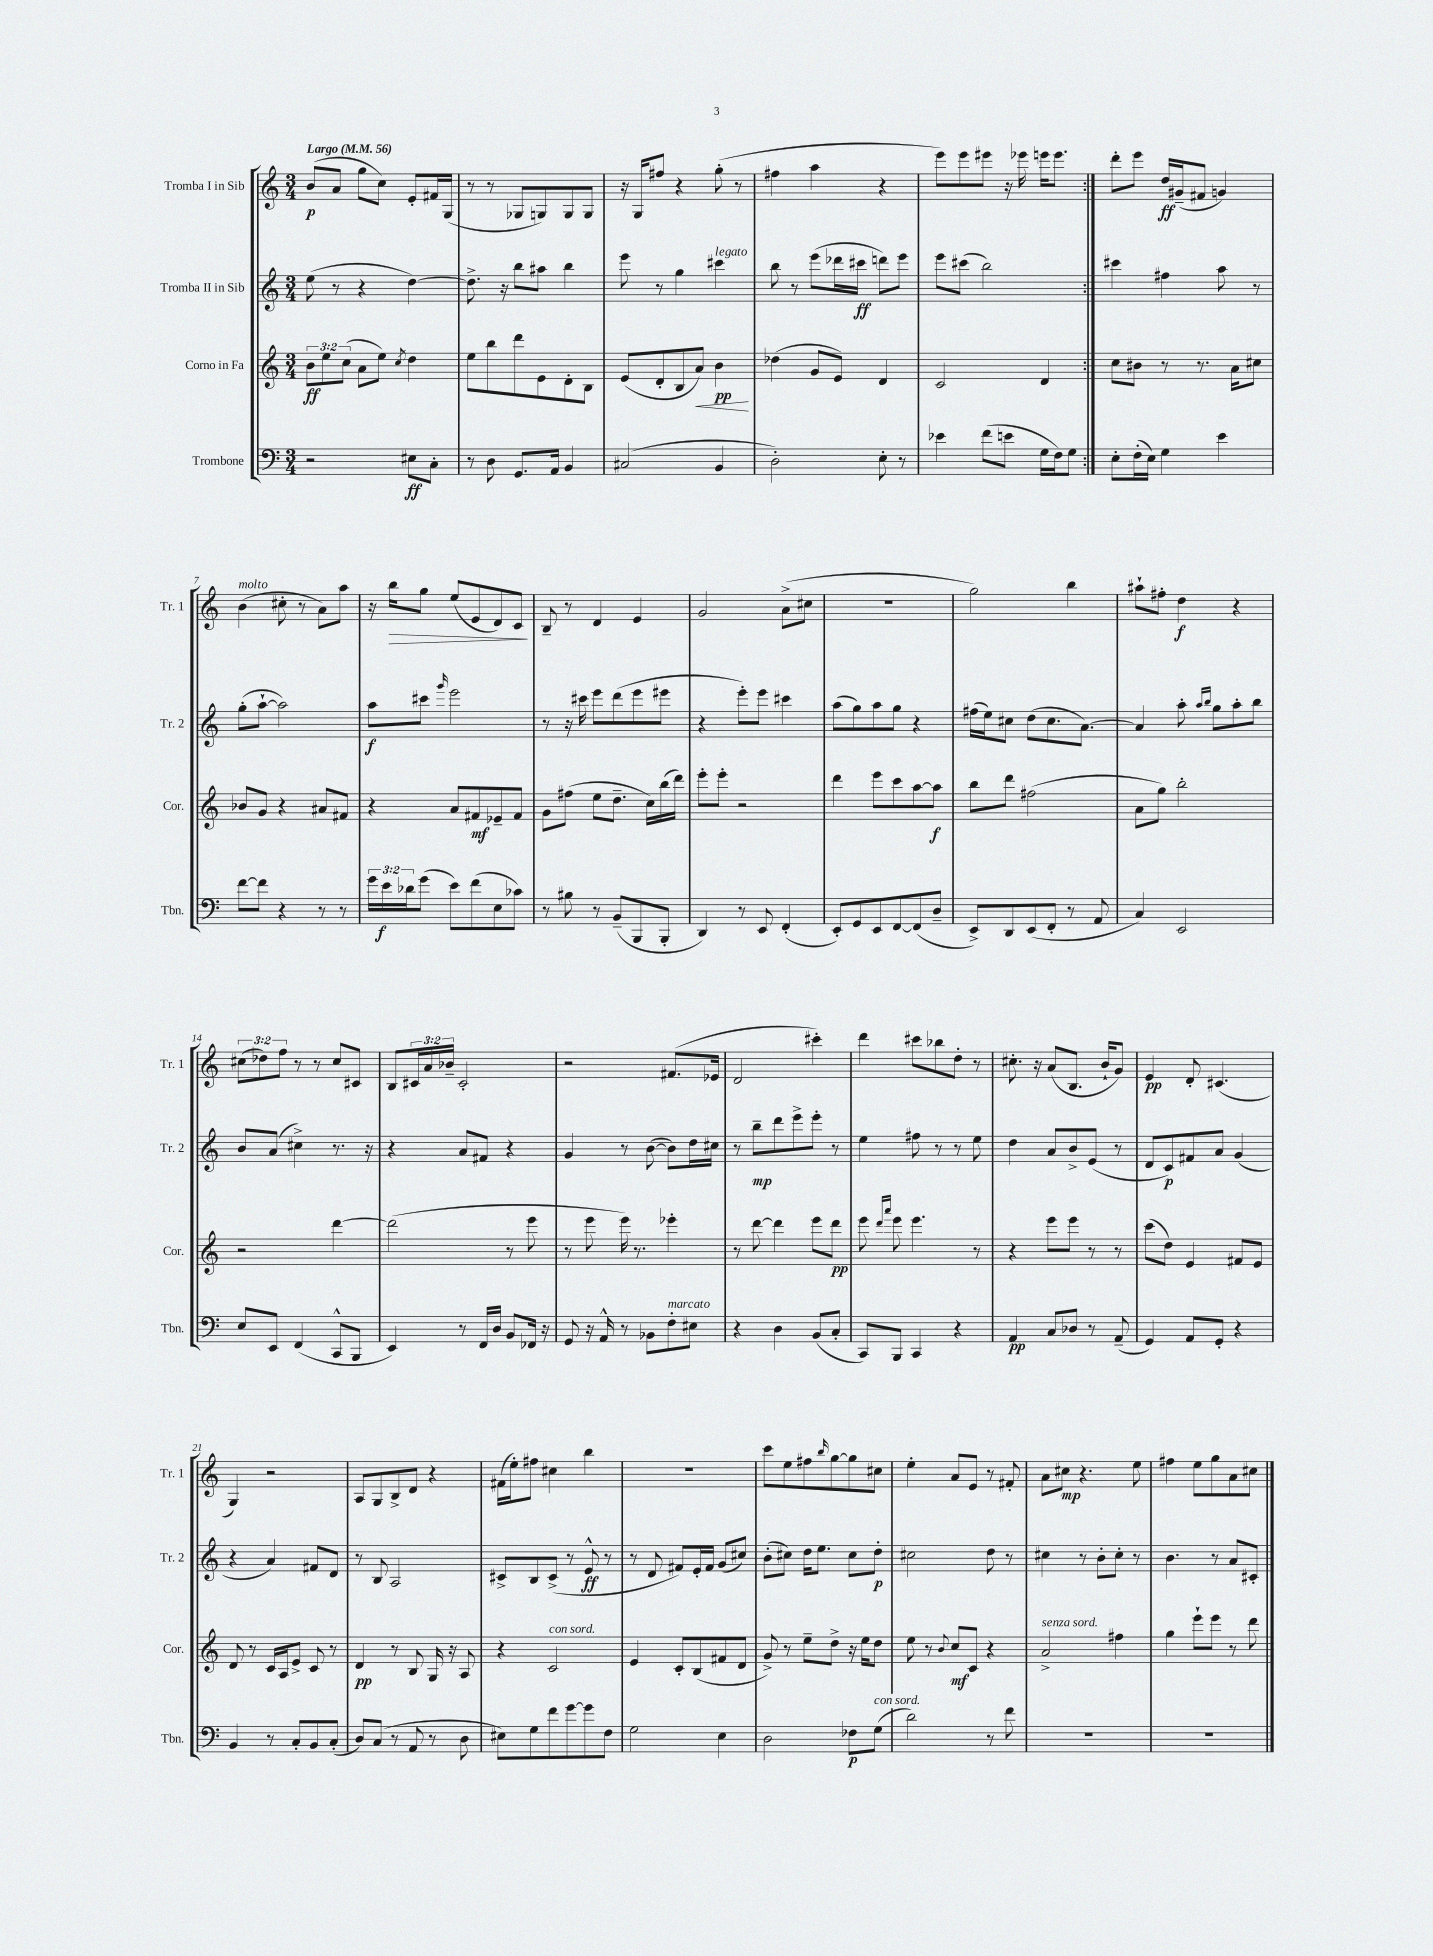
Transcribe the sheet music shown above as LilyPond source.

<<
\new StaffGroup <<
\new Staff = "s0" \with { instrumentName = "Tromba I in Sib" shortInstrumentName = "Tr. 1" } {
    \clef treble \key c \major \numericTimeSignature \time 3/4 \override Staff.TupletNumber.text = #tuplet-number::calc-fraction-text \tempo "Largo" 4 = 56
    \repeat volta 2 { b'8\p( a'8 g''8 c''8) e'8-. fis'16 g16( |
    r8 r8 ges8 g8) g8 g8 |
    r16 g16 fis''8 r4 g''8-.( r8 |
    fis''4 a''4 r4 |
    e'''8) e'''8 eis'''8 r16 ees'''16 e'''16 e'''8. | }
    d'''8-. e'''8 d''16\ff gis'16--( fis'8 g'4) |
    b'4^\markup { \italic "molto" }( cis''8-. r8 a'8) a''8 |
    r16 b''16\> g''8 e''8( e'8 d'8) c'8\! |
    b8-- r8 d'4 e'4 |
    g'2 a'8->( cis''8 |
    R2. |
    g''2) b''4 |
    ais''8-! fis''8-. d''4\f r4 |
    \tuplet 3/2 { cis''8( des''8) f''8 } r8 r8 cis''8 cis'8 |
    b8 \tuplet 3/2 { cis'16 a'16 bes'16-- } cis'2-. |
    r2 fis'8.( ees'16 |
    d'2 cis'''4-.) |
    d'''4 cis'''8 bes''8 d''8-. r8 |
    cis''8.-. r16 a'8( b8. b'16-! g'8) |
    e'4\pp d'8-. cis'4.( |
    g4) r2 |
    a8 g8 b8-> d'8 r4 |
    fis'16( e''16-.) fis''8 cis''4 b''4 |
    R2. |
    c'''8 e''8 fis''8 \grace { b''16 } g''8~ g''8 cis''8 |
    e''4-. a'8 e'8 r8 fis'8-. |
    a'8 cis''8\mp r4. e''8 |
    fis''4 e''8 g''8 a'8 cis''8 \bar "|." |
}
\new Staff = "s1" \with { instrumentName = "Tromba II in Sib" shortInstrumentName = "Tr. 2" } {
    \clef treble \key c \major \numericTimeSignature \time 3/4
    \repeat volta 2 { e''8( r8 r4 d''4~) |
    d''8.-> r16 b''8 ais''8 b''4 |
    e'''8 r8 g''4 cis'''4^\markup { \italic "legato" } |
    b''8 r8 e'''8( des'''16 cis'''16\ff d'''8) e'''8 |
    e'''8 cis'''8( b''2) | }
    cis'''4 fis''4 a''8 r8 |
    g''8-.( a''8~-! a''2) |
    a''8\f cis'''8 \grace { g'''16 } e'''2 |
    r8 r16 cis'''16 e'''8 d'''8( e'''8 eis'''8 |
    r4 e'''8-.) e'''8 cis'''4 |
    a''8( g''8) a''8 g''8 r4 |
    fis''16( e''16) cis''8 d''8( cis''8. a'8.~) |
    a'4 a''8-. \grace { a''16 b''16 } g''8 a''8-. b''8 |
    b'8 a'8( cis''4->) r8. r16 |
    r4 a'8 fis'8 r4 |
    g'4 r8 b'8~( b'8) d''16 cis''16 |
    r8 b''8--\mp d'''8 e'''8-> e'''8-. r8 |
    e''4 fis''8 r8 r8 e''8 |
    d''4 a'8 b'8-> e'8( r8 |
    d'8 c'8\p) fis'8 a'8 g'4( |
    r4 a'4) fis'8 d'8 |
    r8 b8 a2 |
    cis'8-> b8 cis'8->( r8 e'8-^\ff r8 |
    r8 d'8 fis'8) e'16-. fis'16 g'8( cis''8) |
    b'8-.( cis''8) d''16 e''8. cis''8 d''8-.\p |
    cis''2 d''8 r8 |
    cis''4 r8 b'8-. cis''8-. r8 |
    b'4. r8 a'8 cis'8-. \bar "|." |
}
\new Staff = "s2" \with { instrumentName = "Corno in Fa" shortInstrumentName = "Cor." } {
    \clef treble \key c \major \numericTimeSignature \time 3/4 \override Staff.TupletNumber.text = #tuplet-number::calc-fraction-text
    \repeat volta 2 { \tuplet 3/2 { b'8\ff e''8 c''8( } a'8 e''8) \acciaccatura { c''8 } d''4 |
    e''8 b''8 d'''8 e'8 d'8-. b8 |
    e'8( d'8-. b8 a'8\<) b'4\pp\! |
    des''4( g'8 e'8) d'4 |
    c'2 d'4 | }
    c''8 bis'8 r8 r8. a'16 cis''8 |
    bes'8 g'8 r4 ais'8 fis'8 |
    r4 a'8 fis'8\mf ees'8-- fis'8 |
    g'8 fis''8( e''8 d''8.-- c''16) b''16( d'''16) |
    e'''8-. e'''8-. r2 |
    d'''4 e'''8 c'''8 a''8~ a''8\f |
    b''8 d'''8 fis''2( |
    a'8 g''8) b''2-. |
    r2 d'''4~ |
    d'''2( r8 e'''8 |
    r8 e'''8 e'''16) r8. ees'''4-. |
    r8 d'''8~ d'''4 e'''8 d'''8\pp |
    e'''8 \grace { d'''16 a'''16 } e'''8 e'''4. r8 |
    r4 e'''8 e'''8 r8 r8 |
    c'''8( d''8) e'4 fis'8 e'8 |
    d'8 r8 c'16 a16 e'8-> c'8 r8 |
    d'4\pp r8 b8 g16 r16 a8 |
    r4 c'2^\markup { \italic "con sord." } |
    e'4 c'8-. b8( fis'8 d'8 |
    g'8->) r8 e''8-- d''8-> r16 e''16 d''8 |
    e''8 r8 \appoggiatura { b'8 } c''8\mf c'8 r4 |
    a'2->^\markup { \italic "senza sord." } fis''4 |
    g''4 e'''8-! e'''8 r8 d'''8 \bar "|." |
}
\new Staff = "s3" \with { instrumentName = "Trombone" shortInstrumentName = "Tbn." } {
    \clef bass \key c \major \numericTimeSignature \time 3/4 \override Staff.TupletNumber.text = #tuplet-number::calc-fraction-text
    \repeat volta 2 { r2 eis8\ff c8-. |
    r8 d8 g,8. a,16 b,4 |
    cis2( b,4 |
    d2-.) e8-. r8 |
    ees'4 f'8( e'8 g16 f16) g8 | }
    e8-. f16-.( e16) g4 e'4 |
    f'8~ f'8 r4 r8 r8 |
    \tuplet 3/2 { g'16 e'16\f des'16 } g'8( e'8) f'8( e8 ces'8) |
    r8 bis8 r8 b,8--( b,,8 b,,8-. |
    d,4) r8 e,8 f,4-.( |
    e,8-.) g,8 e,8 f,8~ f,8( d8-- |
    e,8->) d,8 e,8( f,8-. r8 a,8 |
    c4) e,2 |
    e8 e,8 f,4( c,8-^ b,,8 |
    e,4) r8 f,16 d16 b,8 fes,16 r16 |
    g,8 r16 a,16-^ r8 bes,8 f8-.^\markup { \italic "marcato" } eis8 |
    r4 d4 b,8( c8-. |
    c,8) b,,8 c,4 r4 |
    a,4\pp c8 des8 r8 a,8--( |
    g,4) a,8 g,8-. r4 |
    b,4 r8 c8-. b,8 c8-.( |
    d8) c8( r8 a,8 r8 d8 |
    eis8) g8 f'8 g'8~ g'8 f8 |
    g2 e4 |
    d2 fes8\p g8^\markup { \italic "con sord." }( |
    d'2) r8 f'8 |
    R2. |
    R2. \bar "|." |
}
>>
>>
